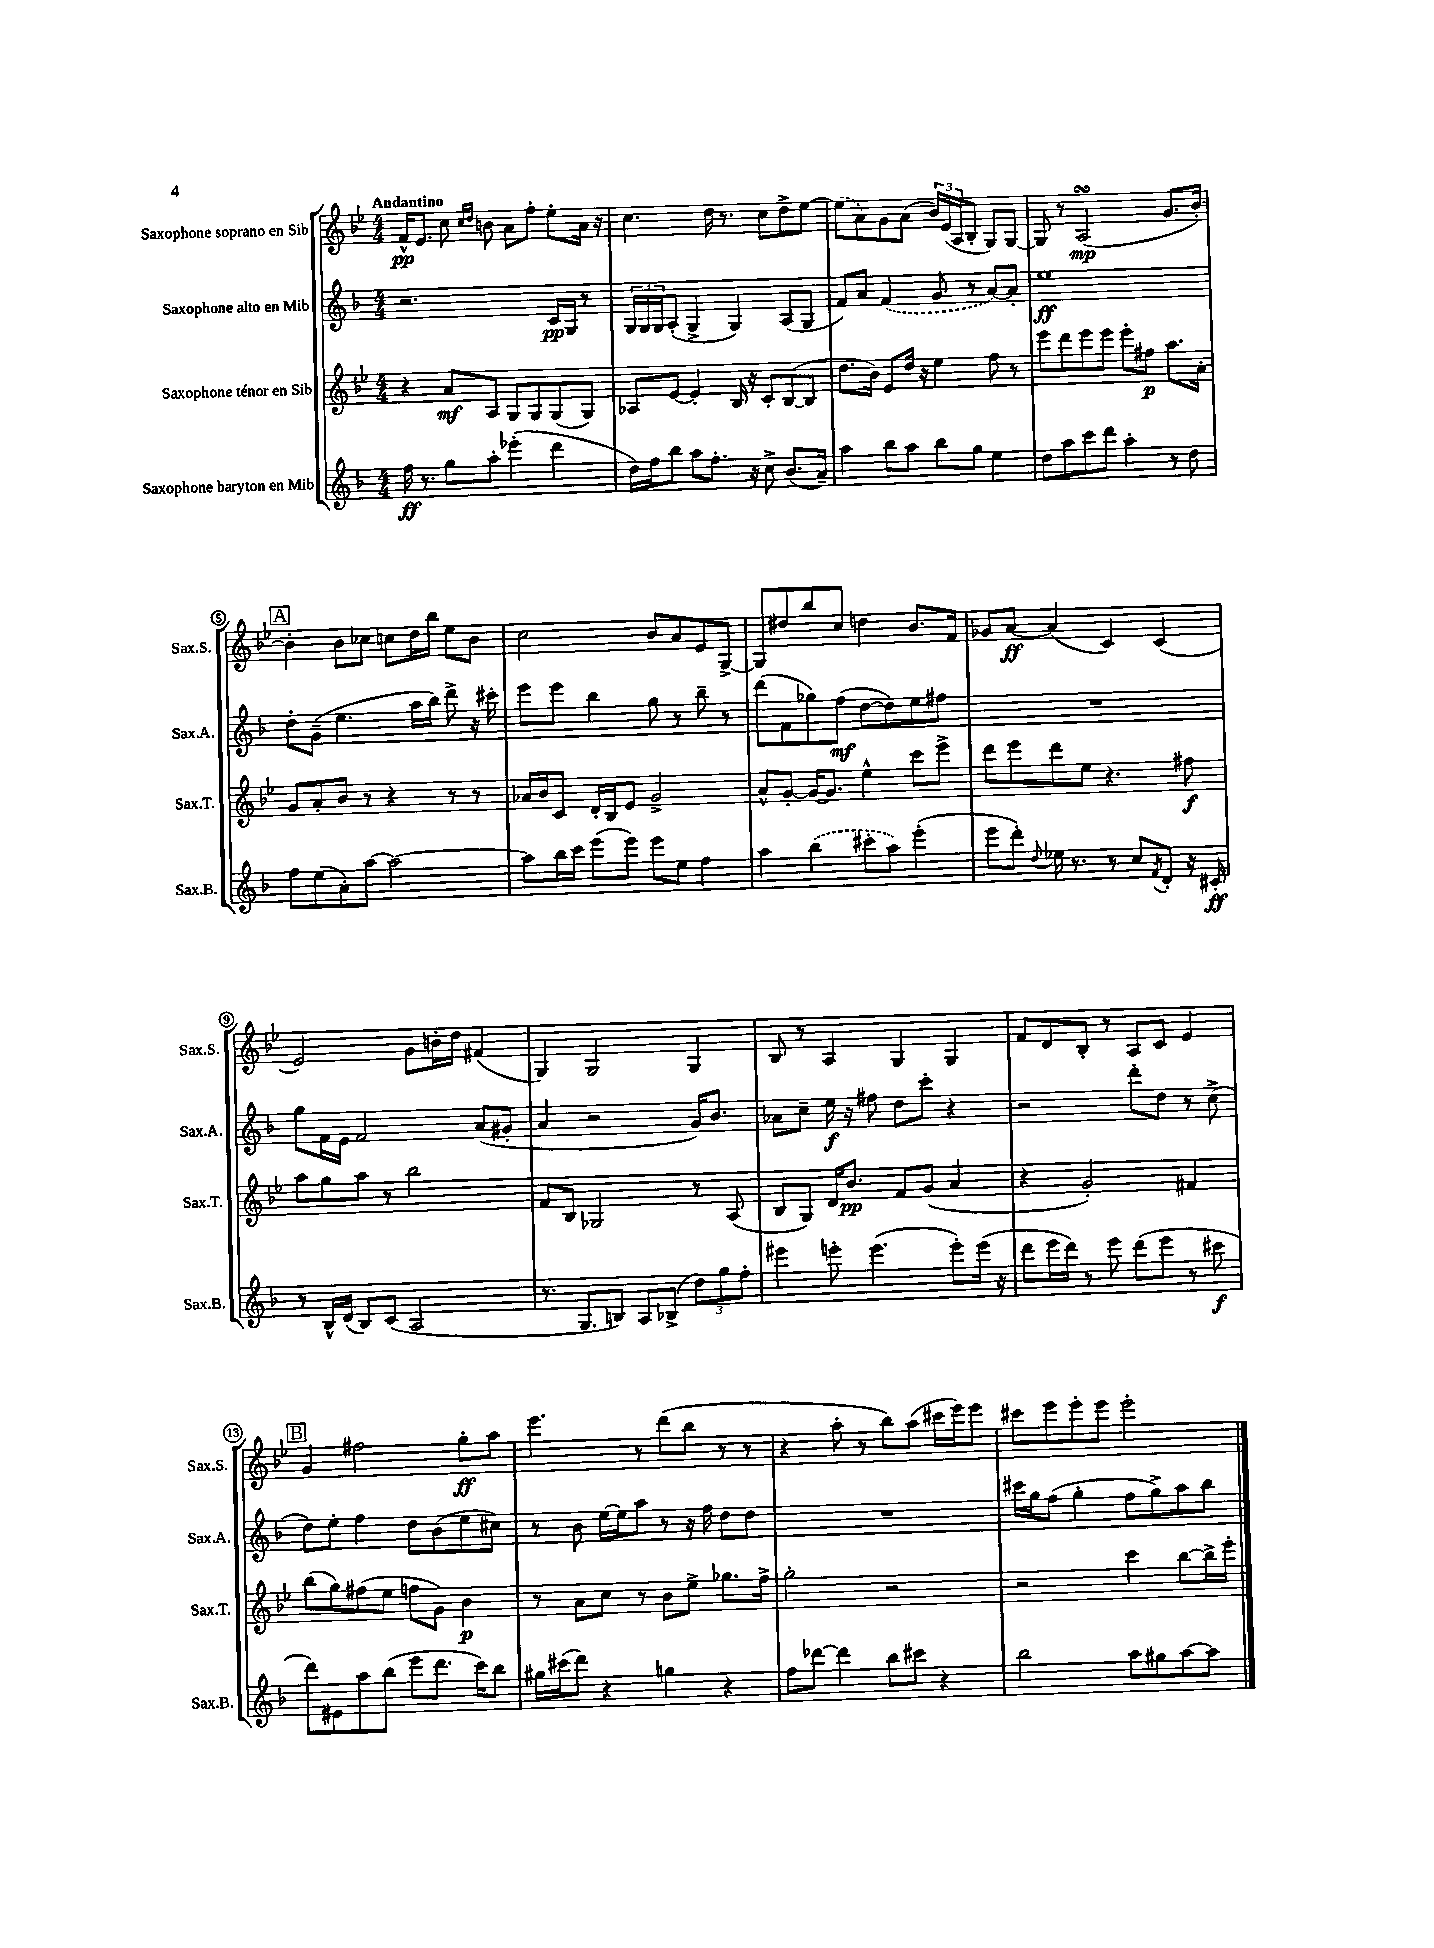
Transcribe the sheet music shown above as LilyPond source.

<<
\new StaffGroup <<
\new Staff = "s0" \with { instrumentName = "Saxophone soprano en Sib" shortInstrumentName = "Sax.S." } {
    \clef treble \key bes \major \numericTimeSignature \time 4/4 \tempo "Andantino"
    f'16-^\pp ees'8. c''8 \grace { c''16 d''16 } b'8 a'8 f''8-. ees''8-. a'16 r16 |
    c''4. d''16 r8. c''8 d''8-> ees''8~ |
    \once \slurDashed ees''8( a'8) g'8 a'8( \tuplet 3/2 { bes'16) ees'16( a16 } bes8-. g8) g8~ |
    g8 r8 a2\turn\mp( g'8. bes'16~-.) |
    \mark \markup { \box "A" } bes'4-. bes'8 ces''8 c''8 d''16 bes''16 ees''8 bes'8 |
    c''2 bes'8 a'8 ees'8 g8~-> |
    g8 dis''8 bes''8 c''8 d''4 bes'8. f'16 |
    ges'8 a'8~\ff a'4( c'4) c'4( |
    ees'2) g'8 b'16-. d''16 fis'4( |
    g4) g2 g4 |
    bes8 r8 a4 g4 g4 |
    f'8 d'8 bes8-. r8 a8 c'8 ees'4 |
    \mark \markup { \box "B" } g'4 fis''2 g''8-.\ff a''8 |
    ees'''4. r8 d'''8( bes''8 r8 r8 |
    r4 a''8-. r8 bes''8) a''8( cis'''16 ees'''16) ees'''8 |
    cis'''8 ees'''8 ees'''8-. ees'''8 ees'''2-. \bar "|." |
}
\new Staff = "s1" \with { instrumentName = "Saxophone alto en Mib" shortInstrumentName = "Sax.A." } {
    \clef treble \key f \major \numericTimeSignature \time 4/4
    r2. c'16\pp g16 r8 |
    \tuplet 3/2 { g16 g16 g16 } a8-.( g4-> g4) a8( g8 |
    f'8) a'8 \once \slurDashed f'4( g'8 r8 a'8~) a'8-. |
    e''1\ff |
    \mark \markup { \box "A" } d''8-. g'8--( e''4. a''16 bes''16) d'''8-> r16 cis'''16-. |
    e'''8 e'''8 bes''4 g''8 r8 bes''8-- r8 |
    d'''8( f'8 ges''8) f''8\mf( d''8~ d''8) e''8 fis''8 |
    R1 |
    g''8 f'16 e'16 f'2 a'8( gis'8-. |
    a'4 r2 g'16) bes'8. |
    aes'8 c''8-- e''16\f r16 fis''8 d''8 c'''8-. r4 |
    r2 d'''8-. d''8 r8 c''8->( |
    \mark \markup { \box "B" } d''8) e''8-. f''4 d''8 bes'8( e''8 cis''8) |
    r8 bes'8 e''16~ e''16 a''8 r8 r16 f''16 d''8 d''8 |
    R1 |
    cis'''16 g''16 f''8( g''4-. f''8 g''8->) a''8 bes''8 \bar "|." |
}
\new Staff = "s2" \with { instrumentName = "Saxophone ténor en Sib" shortInstrumentName = "Sax.T." } {
    \clef treble \key bes \major \numericTimeSignature \time 4/4
    r4 a'8\mf a8 g8 g8 g8( g8) |
    aes8 ees'8~ ees'4-. bes16 r16 c'8-. bes8~( bes8 |
    d''8. bes'16) ees'8 d''16 r16 ees''4 f''8 r8 |
    ees'''8 d'''8 ees'''8 ees'''8 ees'''8-. fis''8\p a''8. a'16-. |
    \mark \markup { \box "A" } g'8 a'8-. bes'8 r8 r4 r8 r8 |
    aes'16 bes'16 c'8 d'16-. bes16 ees'8 g'2-> |
    a'8-^ g'8~-. g'16~ g'8. ees''4-^ c'''8 ees'''8-> |
    d'''8 ees'''8 d'''8 ees''8 r4. fis''8\f |
    a''8 g''8 a''8 r8 bes''2 |
    f'8 bes8 ges2 r8 a8( |
    bes8 g8) d'16 bes'8.\pp f'8 g'8( a'4 |
    r4 g'2-.) fis'4 |
    \mark \markup { \box "B" } bes''8( g''8) fis''8( ees''8 f''8 g'8) bes'4\p |
    r8 a'8 c''8 r8 bes'8 ees''8-> ges''8. f''16-> |
    g''2-. r2 |
    r2 c'''4 bes''8~ bes''16-> ees'''16-. \bar "|." |
}
\new Staff = "s3" \with { instrumentName = "Saxophone baryton en Mib" shortInstrumentName = "Sax.B." } {
    \clef treble \key f \major \numericTimeSignature \time 4/4
    f''16\ff r8. g''8 a''8-. ees'''4-.( d'''4 |
    d''16) f''16 bes''8 a''8 f''8.-. r16 c''8-> bes'8.( a'16--) |
    a''4 bes''8 a''8 bes''8 g''8 e''4 |
    d''8 a''8 c'''8 d'''8 a''4-. r8 d''8 |
    \mark \markup { \box "A" } f''8 e''8( a'8-.) a''8~ a''2~ |
    a''8 bes''16 c'''16 e'''8( e'''8) e'''8 e''8 f''4 |
    a''4 \once \slurDashed bes''4( cis'''8-. a''8) e'''4-.( |
    e'''8 d'''8-.) \appoggiatura { d''8 } ees''16 r8. r8 c''8 \acciaccatura { f'8 } d'8-. r16 cis'16-.\ff |
    r8 bes16-^ d'16( bes8) c'8( a2 |
    r8. g8. b8) a8 bes8->( \tuplet 3/2 { d''8) g''8 f''8-. } |
    eis'''4 e'''8-. e'''4.( e'''8-.) e'''16( r16 |
    d'''8 e'''16 d'''16) r8 e'''8 d'''8( e'''8 r8 cis'''8\f |
    \mark \markup { \box "B" } d'''8) eis'8 a''8 bes''8( e'''8 d'''8. c'''16) bes''8 |
    gis''16 cis'''16( d'''8) r4 g''4 r4 |
    f''8 des'''8~ des'''4 bes''8 cis'''8 r4 |
    bes''2 a''8 gis''8 a''8~ a''8 \bar "|." |
}
>>
>>
\layout { \context { \Score \override BarNumber.stencil = #(make-stencil-circler 0.1 0.3 ly:text-interface::print) } }
